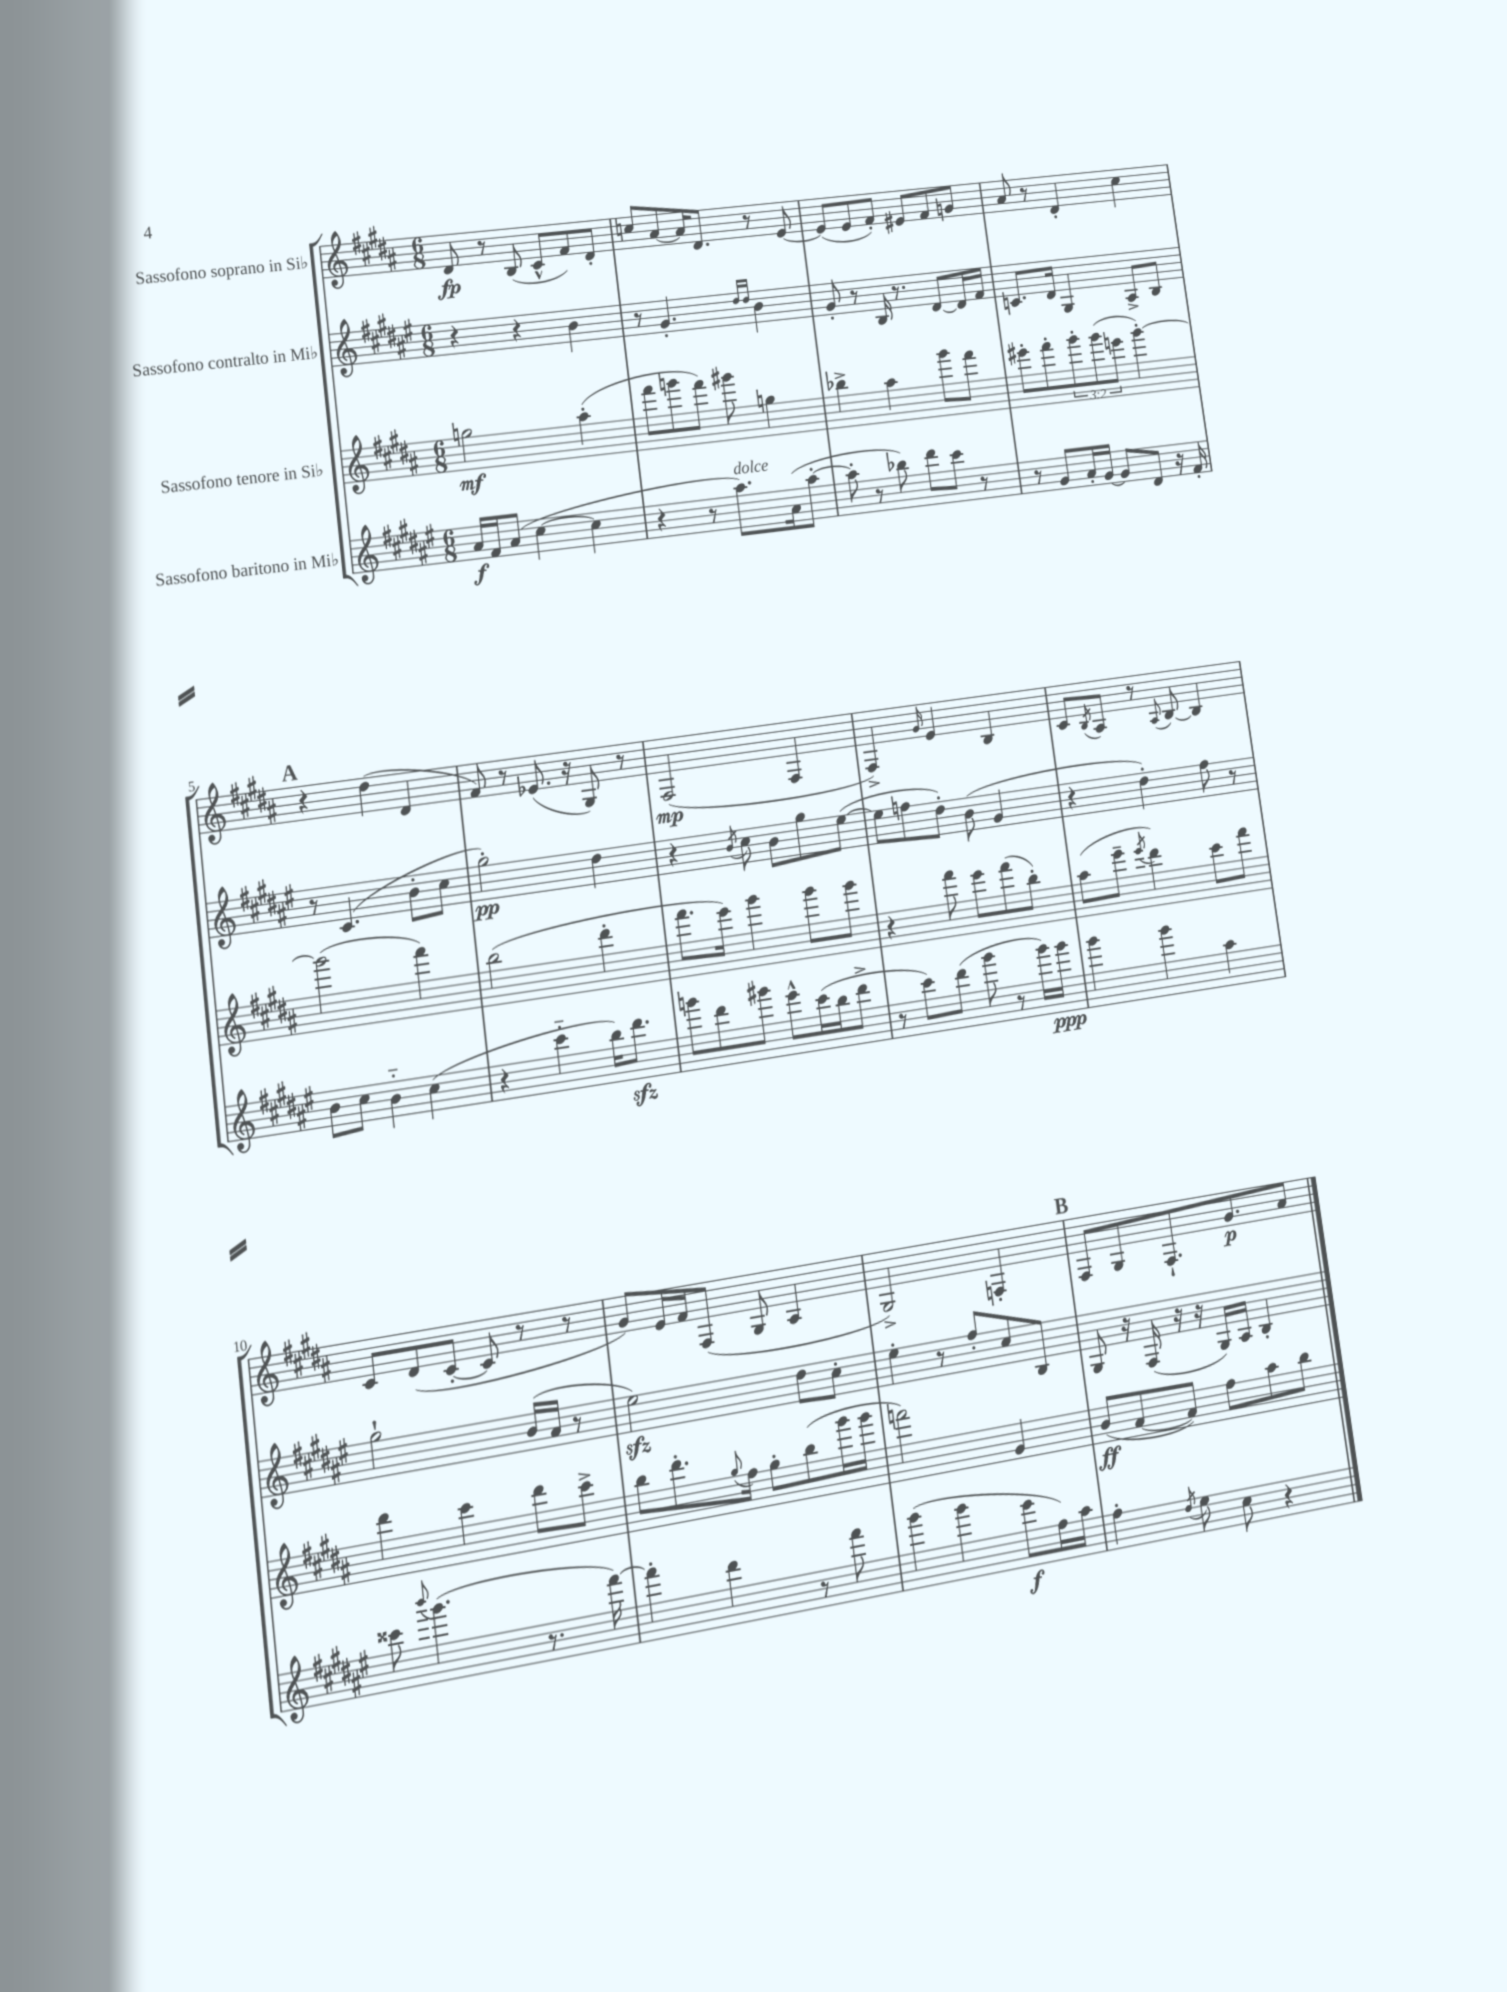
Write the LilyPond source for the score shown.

<<
\new StaffGroup <<
\new Staff = "s0" \with { instrumentName = "Sassofono soprano in Sib" } {
    \clef treble \key b \major \numericTimeSignature \time 6/8
    dis'8\fp r8 b8( cis'8-^ fis'8) dis'8-. |
    c''8 ais'8~ ais'16 dis'8. r8 e'8~ |
    e'8( e'8 fis'8-.) eis'8 fis'8 g'8 |
    ais'8 r8 dis'4-. cis''4 |
    \mark \markup { \bold "A" } r4 dis''4( dis'4 |
    fis'8) r8 ees'8.( r16 gis8) r8 |
    fis2\mp( fis4 |
    fis4->) \grace { gis'16 } e'4 b4 |
    cis'8 \acciaccatura { b8 } ais8 r8 \appoggiatura { ais8 } b8~ b4 |
    cis'8 dis'8( cis'8~-. cis'8 r8 r8 |
    gis'8) e'16 fis'16 fis8( gis8 ais4 |
    gis2->) f4-. |
    \mark \markup { \bold "B" } fis8 gis8 fis8.-! gis'8.\p ais'8 \bar "|." |
}
\new Staff = "s1" \with { instrumentName = "Sassofono contralto in Mib" } {
    \clef treble \key fis \major \numericTimeSignature \time 6/8
    r4 r4 b'4 |
    r8 gis'4.-. \grace { dis''16 dis''16 } b'4 |
    gis'8-. r8 b16 r8. dis'8~ dis'16 fis'16 |
    c'8. dis'16 gis4 ais8-> b8 |
    \mark \markup { \bold "A" } r8 cis'4.( b'8-. cis''8 |
    gis''2-.\pp) dis''4 |
    r4 \acciaccatura { b'8 } cis''8 b'8 gis''8 eis''8~( |
    eis''8 f''8 dis''8-.) b'8( gis'4 |
    r4 dis''4-.) fis''8 r8 |
    gis''2-! b'16( ais'16 r8 |
    eis''2\sfz) dis''8 cis''8-. |
    eis''4-. r8 fis''8-. cis''8 b8 |
    \mark \markup { \bold "B" } gis8 r16 fis16( r16 r16 gis16) ais16 b4-. \bar "|." |
}
\new Staff = "s2" \with { instrumentName = "Sassofono tenore in Sib" } {
    \clef treble \key b \major \numericTimeSignature \time 6/8 \override Staff.TupletNumber.text = #tuplet-number::calc-fraction-text
    g''2\mf ais''4-.( |
    fis'''8 g'''8 fis'''8) gis'''8 g''4 |
    bes''4-> ais''4 gis'''8 fis'''8 |
    eis'''8-. fis'''8-. \tuplet 3/2 { gis'''8-. gis'''8( e'''8 } gis'''4~-.) |
    \mark \markup { \bold "A" } gis'''2( fis'''4) |
    b''2( dis'''4-. |
    fis'''8. e'''16) gis'''4 gis'''8 gis'''8 |
    r4 fis'''8 e'''8 fis'''8( b''8-.) |
    ais''8( e'''8-- \acciaccatura { e'''8 } dis'''4) cis'''8 fis'''8 |
    dis'''4 cis'''4 dis'''8 cis'''8-> |
    b''8 dis'''8.-. \appoggiatura { gis''8 } fis''16 gis''8-. b''8( gis'''16 gis'''16 |
    f'''2) gis'4 |
    \mark \markup { \bold "B" } b'8\ff( ais'8~ ais'8) fis''8 ais''8 b''8 \bar "|." |
}
\new Staff = "s3" \with { instrumentName = "Sassofono baritono in Mib" } {
    \clef treble \key fis \major \numericTimeSignature \time 6/8
    ais'16\f fis'16 ais'8( cis''4~ cis''4 |
    r4 r8 ais''8.^\markup { \italic "dolce" }) ais'16( ais''8~-. |
    ais''8-. r8 bes''8) dis'''8 cis'''8 r8 |
    r8 gis'8 ais'16-. gis'16~ gis'8 dis'8 r16 fis'16-. |
    \mark \markup { \bold "A" } b'8 cis''8 b'4-_ cis''4( |
    r4 cis'''4-_ b''16) dis'''8.\sfz |
    g'''8 dis'''8 gis'''8 eis'''8-^ cis'''16( b''16 dis'''8-> |
    r8 cis'''8) dis'''8( gis'''8 r8 gis'''16) gis'''16\ppp |
    gis'''4 gis'''4 ais''4 |
    cisis'''8 \appoggiatura { b'''8 } gis'''4.( r8. fis'''16~) |
    fis'''4-. dis'''4 r8 fis'''8 |
    gis'''4( gis'''4 eis'''8\f fis''16) ais''16 |
    \mark \markup { \bold "B" } fis''4-. \acciaccatura { dis''8 } eis''8 cis''8 r4 \bar "|." |
}
>>
>>
